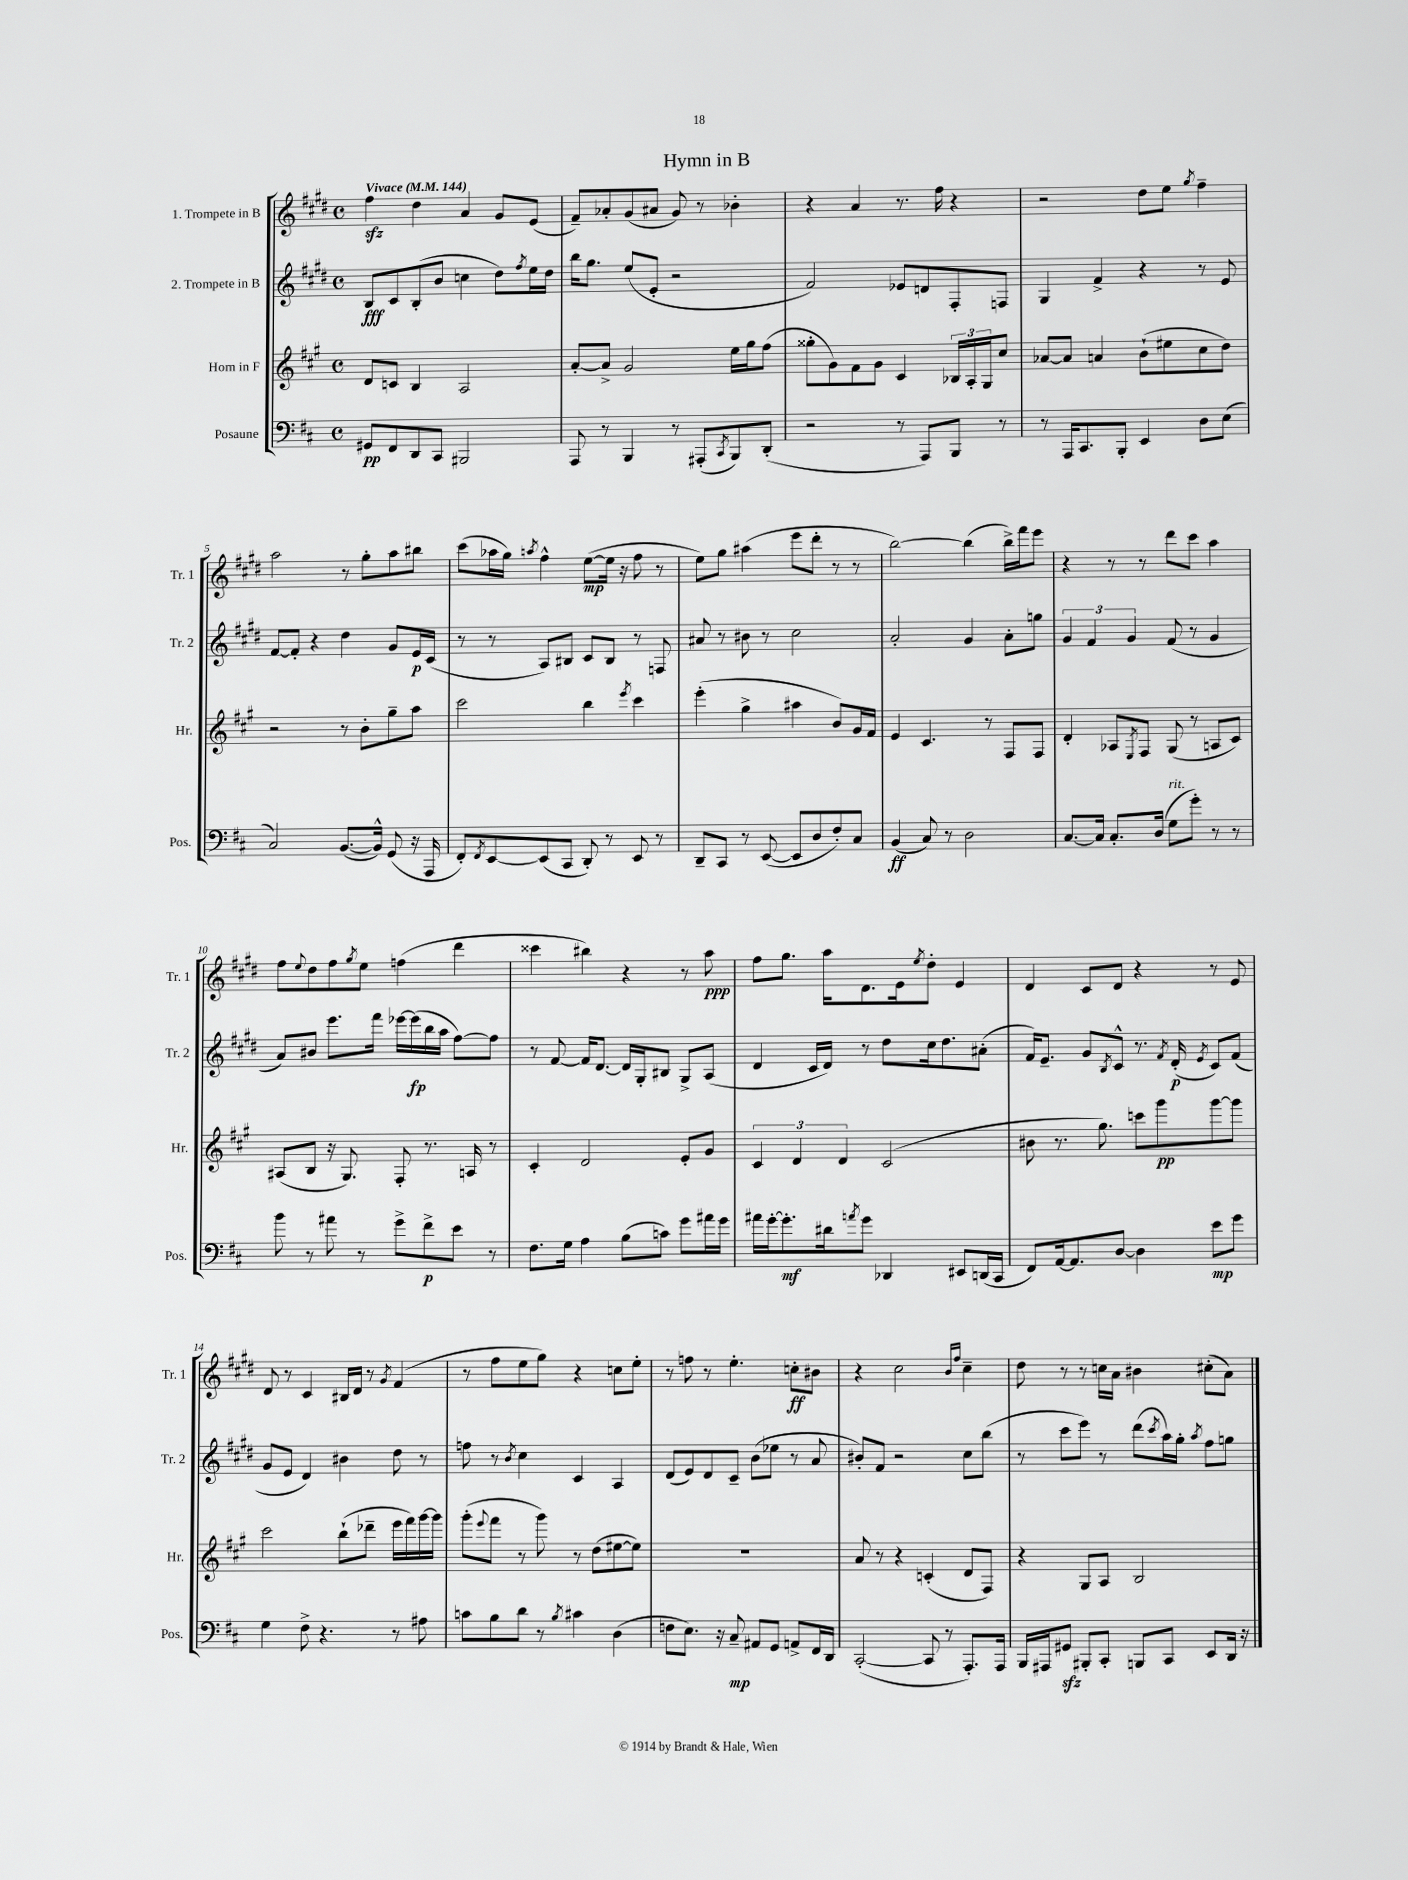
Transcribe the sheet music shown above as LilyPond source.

\header { title = "Hymn in B" }
<<
\new StaffGroup <<
\new Staff = "s0" \with { instrumentName = "1. Trompete in B" shortInstrumentName = "Tr. 1" } {
    \clef treble \key e \major \defaultTimeSignature \time 4/4 \tempo "Vivace" 4 = 144
    fis''4\sfz dis''4 a'4 gis'8 e'8( |
    fis'8--) aes'8-. gis'8( ais'8 gis'8) r8 bes'4-. |
    r4 a'4 r8. fis''16 r4 |
    r2 dis''8 e''8 \acciaccatura { gis''8 } fis''4-- |
    a''2 r8 gis''8-. a''8 bis''8 |
    cis'''8( aes''16 gis''16) \acciaccatura { a''8 } fis''4-^ e''8~\mp( e''16 r16 fis''8 r8 |
    e''8) gis''8 ais''4( e'''8 dis'''8-. r8 r8 |
    b''2~) b''4( b''16->) fis'''16 e'''8 |
    r4 r8 r8 dis'''8 cis'''8 a''4 |
    fis''8 \appoggiatura { e''8 } dis''8 fis''8 \acciaccatura { gis''8 } e''8 f''4( dis'''4 |
    cisis'''4 bis''4) r4 r8 a''8\ppp |
    fis''8 gis''8. a''16 dis'8. e'16 \acciaccatura { e''8 } dis''8-. e'4 |
    dis'4 cis'8 dis'8 r4 r8 e'8 |
    dis'8 r8 cis'4 bis16 dis'16 r8 \acciaccatura { gis'8 } fis'4( |
    r8 fis''8 e''8 gis''8) r4 c''8 e''8-. |
    r8 f''8 r8 e''4.-. c''8-.\ff bis'8 |
    r4 cis''2 \grace { b'16 fis''16 } cis''4-- |
    dis''8 r8 r8 c''16 a'16 bis'4 cis''8-.( a'8) \bar "|." |
}
\new Staff = "s1" \with { instrumentName = "2. Trompete in B" shortInstrumentName = "Tr. 2" } {
    \clef treble \key e \major \defaultTimeSignature \time 4/4
    b8\fff cis'8 b8-.( b'8 c''4 dis''8) \acciaccatura { fis''8 } e''16 dis''16 |
    b''16 gis''8. e''8( e'8-. r2 |
    fis'2) ees'8 d'8 fis8-. f8 |
    gis4 fis'4-> r4 r8 e'8 |
    fis'8~ fis'8-. r4 dis''4 gis'8 e'16\p cis'16( |
    r8 r8 a8) bis8 cis'8 bis8 r8 f8 |
    ais'8 r8 bis'8 r8 cis''2 |
    a'2-. gis'4 a'8-. g''8 |
    \tuplet 3/2 { gis'4 fis'4 gis'4 } fis'8( r8 gis'4 |
    a'8) bis'8 e'''8. fis'''16 ees'''16~ ees'''16\fp( b''16 a''16 fis''8~) fis''8 |
    r8 fis'8~ fis'16 dis'8.~ dis'16 gis16-. bis8 gis8-> a8( |
    dis'4 cis'16 dis'16) r8 dis''8 cis''16 dis''8. ais'8-.( |
    fis'16) e'8.-- gis'8 \acciaccatura { b8 } cis'8-^ r8. \acciaccatura { fis'8 } dis'16-.\p( \acciaccatura { e'8 } cis'8) fis'8( |
    gis'8 e'8 dis'4) bis'4 dis''8 r8 |
    f''8 r8 \acciaccatura { b'8 } cis''4 cis'4 a4 |
    dis'8( e'8) dis'8 cis'8-- b'8( ees''8 r8 a'8 |
    bis'8-.) fis'8 r2 cis''8 b''8( |
    r8 cis'''8 e'''8) r8 dis'''8( \acciaccatura { cis'''8 } a''16) gis''16-. \acciaccatura { a''8 } fis''8 g''8 \bar "|." |
}
\new Staff = "s2" \with { instrumentName = "Horn in F" shortInstrumentName = "Hr." } {
    \clef treble \key a \major \defaultTimeSignature \time 4/4
    d'8 c'8 b4 a2 |
    a'8~-. a'8-> gis'2 e''16 gis''16 fis''8( |
    gisis''8-. gis'8) fis'8 gis'8 cis'4 \tuplet 3/2 { bes16 a16-. gis16 } cis''8 |
    aes'8~ aes'8 a'4 b'8-!( eis''8 cis''8 d''8) |
    r2 r8 b'8-. gis''8-- a''8 |
    cis'''2 b''4 \acciaccatura { e'''8 } cis'''4 |
    e'''4-.( gis''4-> ais''4 b'8) gis'16 fis'16 |
    e'4 cis'4. r8 fis8 fis8 |
    d'4-. aes8 \acciaccatura { e8 } fis8 gis8( r8 a8 cis'8) |
    ais8( b8 r16 gis8.) fis8-. r8. a16 r8 |
    cis'4-. d'2 e'8-. gis'8 |
    \tuplet 3/2 { cis'4 d'4 d'4 } cis'2( |
    bis'8 r8. gis''8.) c'''8 gis'''8\pp gis'''8~ gis'''8 |
    cis'''2 b''8-!( des'''8-- e'''16 fis'''16) gis'''16~ gis'''16 |
    gis'''8-.( \appoggiatura { e'''8 } fis'''8 r8 gis'''8) r8 d''8( eis''8~ eis''8) |
    R1 |
    a'8 r8 r4 c'4-.( d'8 fis8) |
    r4 gis8 a8 b2 \bar "|." |
}
\new Staff = "s3" \with { instrumentName = "Posaune" shortInstrumentName = "Pos." } {
    \clef bass \key d \major \defaultTimeSignature \time 4/4
    gis,8\pp fis,8 d,8 cis,8 bis,,2 |
    a,,8 r8 b,,4 r8 ais,,8-.( \acciaccatura { cis,8 } b,,8) d,8-.( |
    r2 r8 a,,8) b,,8 r8 |
    r8 a,,16 cis,8. b,,8-. e,4 d8 e8( |
    cis2) b,8.~( b,16-^) g,8( r16 a,,16 |
    fis,8-.) \acciaccatura { fis,8 } e,8~ e,8( cis,8 d,8-.) r8 e,8 r8 |
    d,8-- cis,8 r8 e,8~( e,8 d8 fis8-.) cis8 |
    b,4\ff( cis8) r8 d2 |
    cis8.~ cis16 cis8.-. d16( g8^\markup { \italic "rit." } g'8-.) r8 r8 |
    b'8 r8 ais'8 r8 g'8-> fis'8->\p e'8 r8 |
    fis8. g16 a4 b8( c'8) g'8 ais'16 g'16 |
    ais'16 g'16~-. g'8.-.\mf dis'16 \acciaccatura { a'8 } g'8 des,4 eis,8 d,16( cis,16 |
    fis,8) a,16~ a,8. d8~ d4 e'8\mp g'8 |
    g4 fis8-> r4. r8 ais8 |
    c'8 b8 d'8 r8 \acciaccatura { b8 } cis'4 d4( |
    f8 e8.) r16 cis8--\mp ais,8 g,8 a,8-> fis,16 d,16 |
    cis,2~-.( cis,8 r8 a,,8.-.) a,,16 |
    b,,16 ais,,16 gis,8\sfz bis,,8-. cis,8-. b,,8 cis,8 e,8 d,16 r16 \bar "|." |
}
>>
>>
